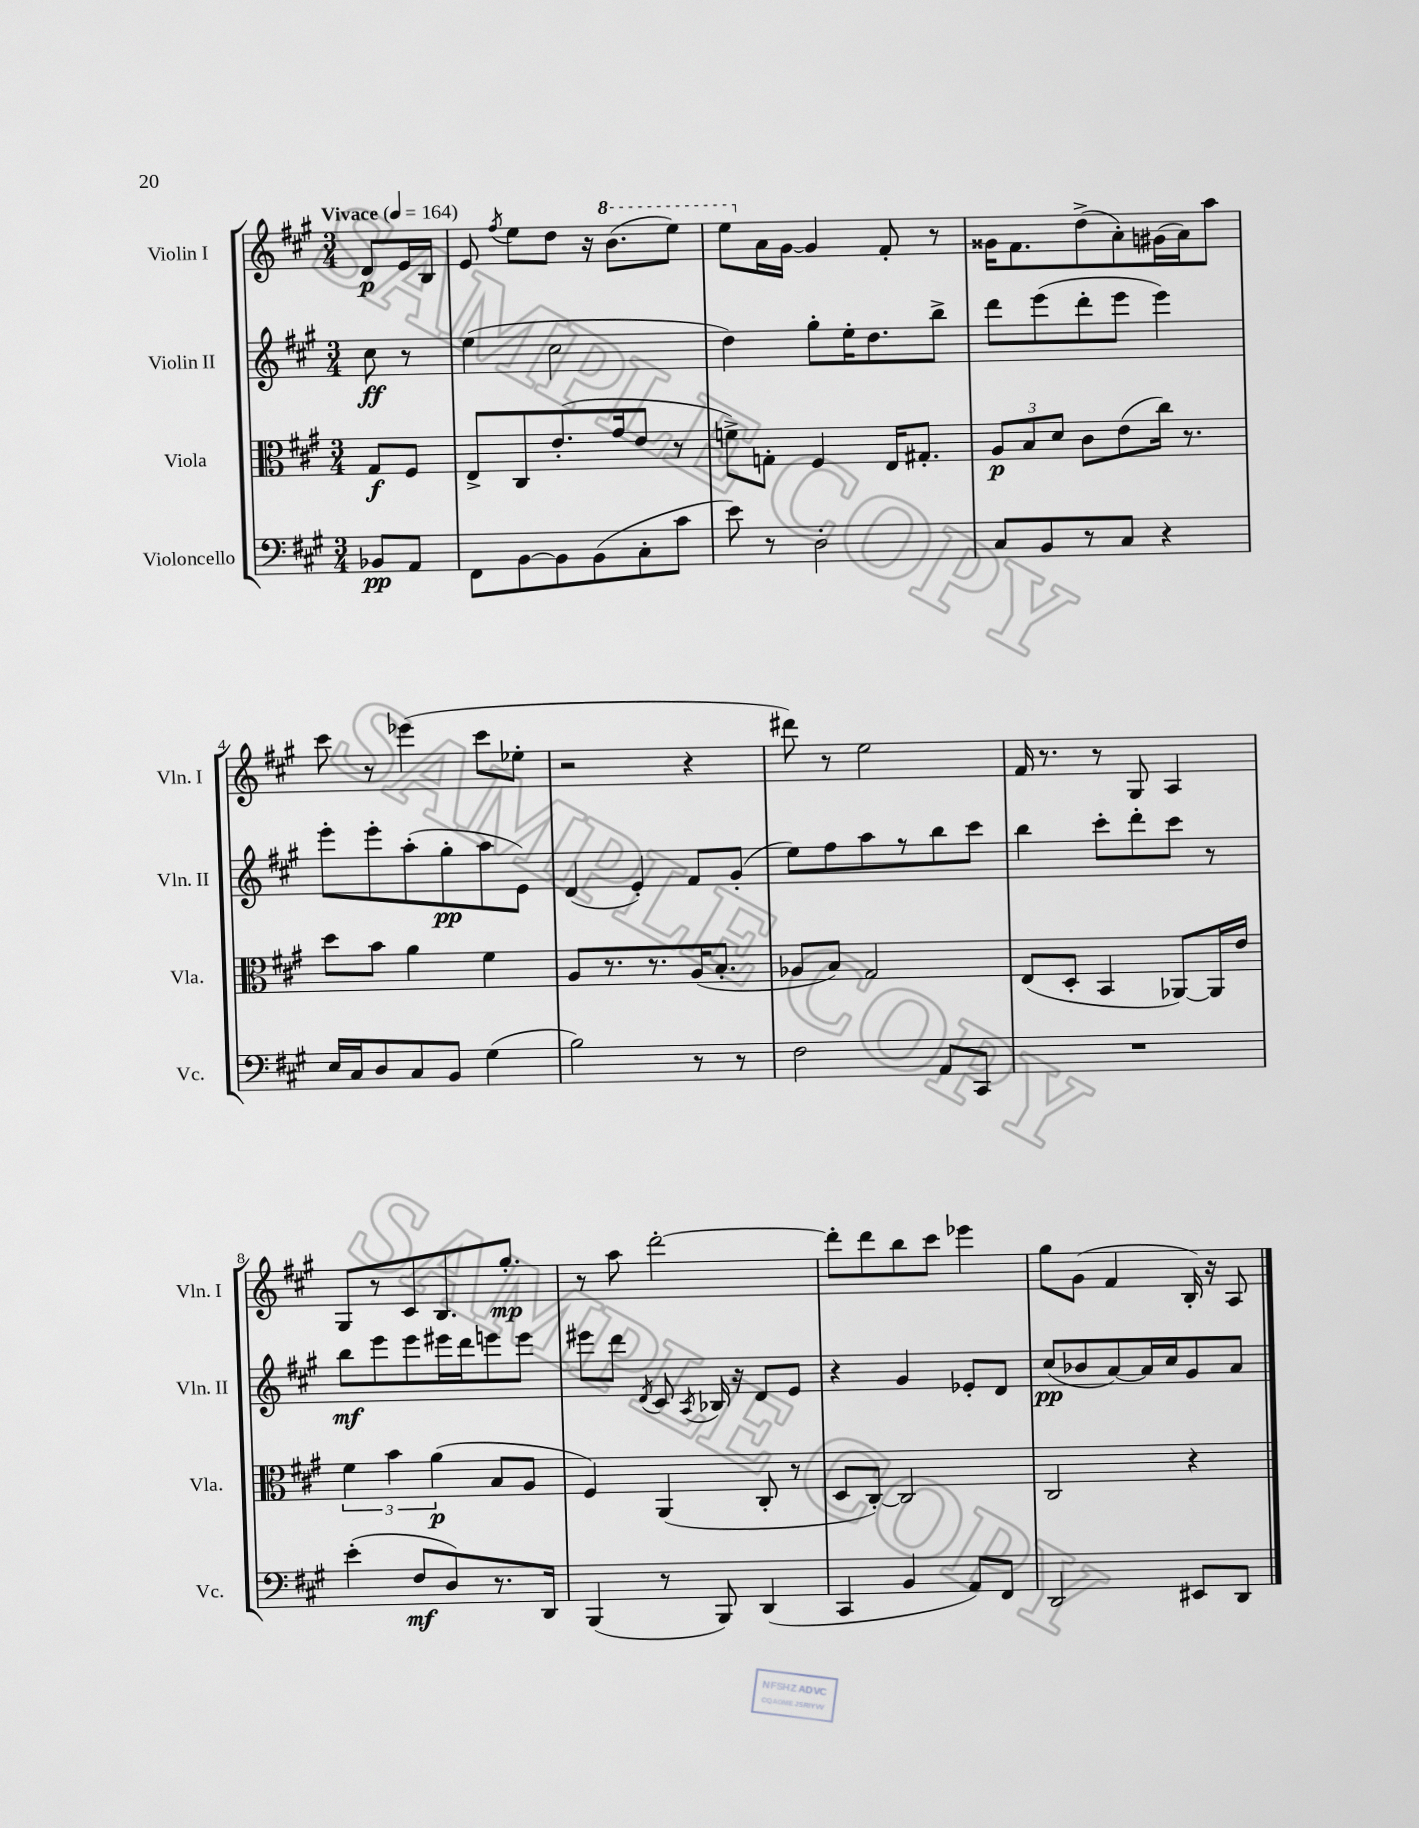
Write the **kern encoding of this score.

**kern	**dynam	**kern	**dynam	**kern	**dynam	**kern	**dynam
*part4	*part4	*part3	*part3	*part2	*part2	*part1	*part1
*staff4	*staff4	*staff3	*staff3	*staff2	*staff2	*staff1	*staff1
*I"Violoncello	*	*I"Viola	*	*I"Violin II	*	*I"Violin I	*
*I'Vc.	*	*I'Vla.	*	*I'Vln. II	*	*I'Vln. I	*
*clefF4	*	*clefC3	*	*clefG2	*	*clefG2	*
*k[f#c#g#]	*	*k[f#c#g#]	*	*k[f#c#g#]	*	*k[f#c#g#]	*
*M3/4	*	*M3/4	*	*M3/4	*	*M3/4	*
*MM164	*	*MM164	*	*MM164	*	*MM164	*
=	=	=	=	=	=	=	=
!	!	!	!	!	!	!LO:TX:a:B:t=Vivace	!
8BB-X/L	pp	8G#/L	f	8cc#\	ff	8d/L	p
8AA/J	.	8F#/J	.	8r	.	16e/L	.
.	.	.	.	.	.	16B/JJ	.
=1	=1	=1	=1	=1	=1	=1	=1
8FF#\L	.	8E^/L	.	(4ee\	.	8e/	.
.	.	.	.	.	.	8qff#/	.
[8BB\	.	8C#/	.	.	.	8ee\L	.
8BB\]	.	(8.e'/	.	2cc#\	.	8dd\J	.
(8BB\	.	.	.	.	.	16r	.
*	*	*	*	*	*	*8va	*
.	.	16g#/k	.	.	.	(8.bb\L	.
8C#'\	.	8e/J	.	.	.	.	.
8c#\J	.	8r	.	.	.	8eee\J)	.
=2	=2	=2	=2	=2	=2	=2	=2
8e\)	.	8fn^\L)	.	4dd\)	.	8eee\L	.
*	*	*	*	*	*	*X8va	*
8r	.	8Gn'\J	.	.	.	16a\L	.
.	.	.	.	.	.	[16g#\JJ	.
2D'\	.	4F#/	.	8gg#'\L	.	4g#/]	.
.	.	.	.	16ee'\K	.	.	.
.	.	.	.	8.dd\	.	.	.
.	.	16E/KL	.	.	.	8f#'/	.
.	.	8.G#X'/J	.	.	.	.	.
.	.	.	.	8bb^\J	.	8r	.
=3	=3	=3	=3	=3	=3	=3	=3
8C#/L	.	12A/L	p	8ddd\L	.	16g##X\KL	.
.	.	.	.	.	.	8.f#\	.
.	.	12B/	.	.	.	.	.
8BB/	.	.	.	(8eee\	.	.	.
.	.	12d/J	.	.	.	.	.
8r	.	8c#\L	.	8ddd'\	.	(8dd^\	.
8C#/J	.	(8e\	.	8eee\J	.	8a'\)	.
4r	.	16cc#\Jk)	.	4eee\)	.	(16g#X\L	.
.	.	8.r	.	.	.	16a\J)	.
.	.	.	.	.	.	8aa\J	.
!!LO:LB:g=z
=4	=4	=4	=4	=4	=4	=4	=4
16E/LL	.	8dd\L	.	8eee'\L	.	8ccc#\	.
16C#/J	.	.	.	.	.	.	.
8D/	.	8b\J	.	8eee'\	.	8r	.
8C#/	.	4a\	.	(8aa'\	.	(4eee-X\	.
8BB/J	.	.	.	8gg#'\	pp	.	.
(4G#\	.	4f#\	.	8aa\	.	8ccc#\L	.
.	.	.	.	8e\J)	.	8ee-X'\J	.
=5	=5	=5	=5	=5	=5	=5	=5
2B\)	.	8A/L	.	(4d/	.	2r	.
.	.	8.r	.	.	.	.	.
.	.	.	.	4e'/)	.	.	.
.	.	8.r	.	.	.	.	.
8r	.	(16A/K	.	8f#/L	.	4r	.
.	.	8.B'/J	.	.	.	.	.
8r	.	.	.	(8g#'/J	.	.	.
=6	=6	=6	=6	=6	=6	=6	=6
2F#\	.	8A-X/L	.	8ee\L)	.	8ddd#X\)	.
.	.	8B/J)	.	8ff#\	.	8r	.
.	.	2G#/	.	8aa\	.	2ee\	.
.	.	.	.	8r	.	.	.
8AA/L	.	.	.	8bb\	.	.	.
8CC#/J	.	.	.	8ccc#\J	.	.	.
=7	=7	=7	=7	=7	=7	=7	=7
2.r	.	(8E/L	.	4bb\	.	16f#/	.
.	.	.	.	.	.	8.r	.
.	.	8D'/J	.	.	.	.	.
.	.	4BB/	.	8ccc#'\L	.	8r	.
.	.	.	.	8ddd'\	.	8G#/	.
.	.	[8AA-X/L)	.	8ccc#\J	.	4A/	.
.	.	16AA-/L]	.	8r	.	.	.
.	.	16e/JJ	.	.	.	.	.
!!LO:LB:g=z
=8	=8	=8	=8	=8	=8	=8	=8
(4e'\	.	6f#\	.	8bb\L	mf	8G#/L	.
.	.	.	.	8eee\	.	8r	.
.	.	6b\	.	.	.	.	.
8F#/L	mf	.	.	8eee\	.	8c#/	.
.	.	(6a\	p	.	.	.	.
8D/)	.	.	.	16eee#X\L	.	8.B/	.
.	.	.	.	16ddd\J	.	.	.
8.r	.	8B/L	.	8eeen\	.	.	.
.	.	.	.	.	.	8.gg#'/J	mp
.	.	8A/J	.	8eee\J	.	.	.
16DD/Jk	.	.	.	.	.	.	.
=9	=9	=9	=9	=9	=9	=9	=9
(4BBB/	.	4F#/)	.	8eee#X\L	.	8r	.
.	.	.	.	8ddd\J	.	8aa\	.
.	.	.	.	8qd/	.	.	.
8r	.	(4AA/	.	8c#/	.	[2ddd'\	.
.	.	.	.	8qA/	.	.	.
8BBB/)	.	.	.	16B-X/	.	.	.
.	.	.	.	16r	.	.	.
(4DD/	.	8C#'/	.	8d/L	.	.	.
.	.	8r	.	8e/J	.	.	.
=10	=10	=10	=10	=10	=10	=10	=10
4CC#/	.	8D/L	.	4r	.	8ddd'\L]	.
.	.	[8C#'/J)	.	.	.	8ddd\	.
4BB/	.	2C#/]	.	4g#/	.	8bb\	.
.	.	.	.	.	.	8ccc#\J	.
8AA/L)	.	.	.	8e-X'/L	.	4eee-X\	.
8FF#/J	.	.	.	8d/J	.	.	.
=11	=11	=11	=11	=11	=11	=11	=11
2DD/	.	2C#/	.	(8cc#/L	pp	8gg#\L	.
.	.	.	.	8b-X/	.	(8g#\J	.
.	.	.	.	[8a/)	.	4f#/	.
.	.	.	.	16a/L]	.	.	.
.	.	.	.	16cc#/J	.	.	.
8EE#X/L	.	4r	.	8g#/	.	16B'/)	.
.	.	.	.	.	.	16r	.
8DD/J	.	.	.	8a/J	.	8A/	.
==	==	==	==	==	==	==	==
*-	*-	*-	*-	*-	*-	*-	*-
